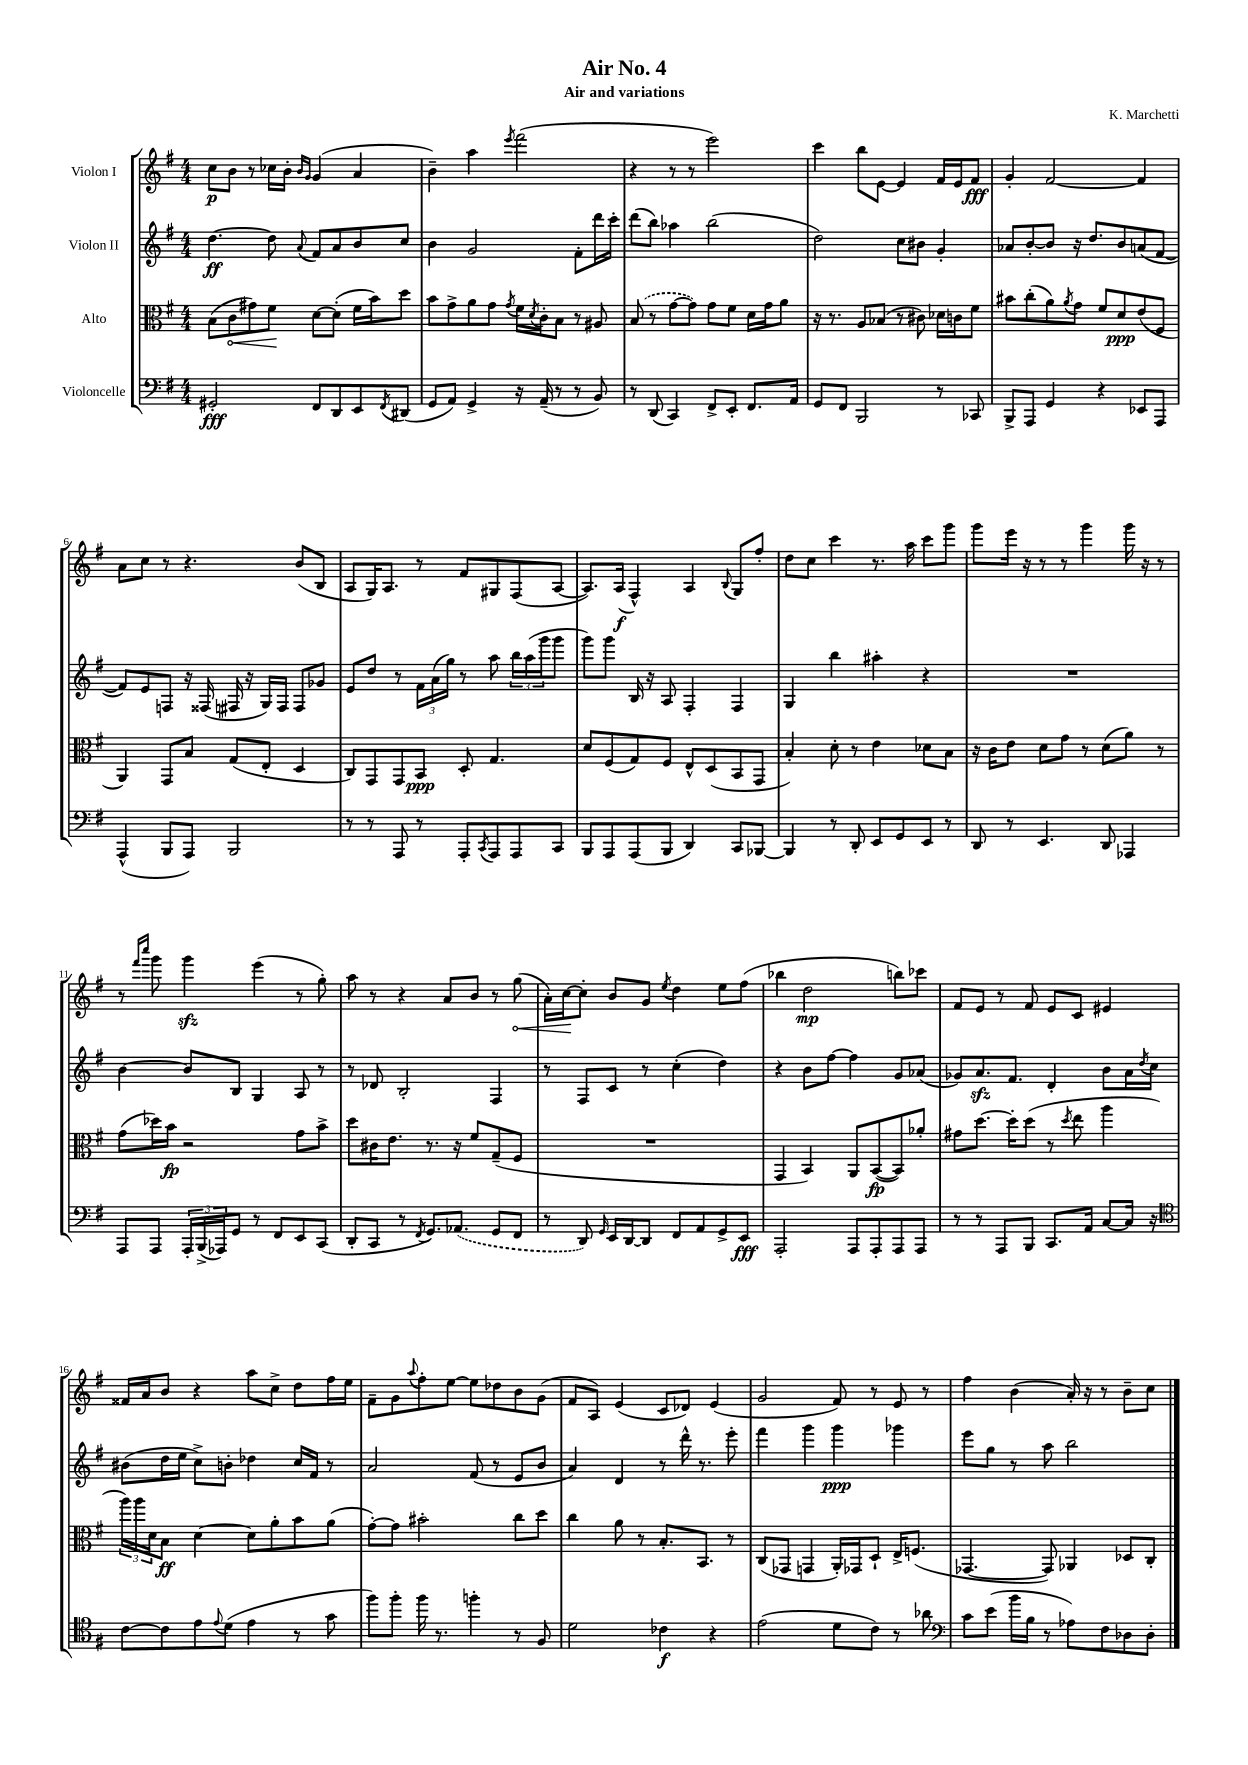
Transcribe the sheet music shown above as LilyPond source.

\header { title = "Air No. 4" composer = "K. Marchetti" subtitle = "Air and variations" }
<<
\new StaffGroup <<
\new Staff = "s0" \with { instrumentName = "Violon I" } {
    \clef treble \key g \major \numericTimeSignature \time 4/4
    c''8\p b'8 r8 ces''16 b'16-. \grace { b'16 g'16 } g'4( a'4 |
    b'4--) a''4 \acciaccatura { e'''8 } fis'''2( |
    r4 r8 r8 e'''2) |
    c'''4 b''8 e'8~ e'4 fis'16 e'16 fis'8\fff |
    g'4-. fis'2~ fis'4 |
    a'8 c''8 r8 r4. b'8( b8 |
    a8 g16) a8. r8 fis'8 gis8 fis8( a8~ |
    a8.) a16\f( fis4-^) a4 \appoggiatura { b8 } g8 fis''8-. |
    d''8 c''8 c'''4 r8. a''16 c'''8 g'''8 |
    g'''8 e'''16 r16 r8 r8 g'''4 g'''16 r16 r8 |
    r8 \grace { fis'''16 c''''16 } g'''8 g'''4\sfz e'''4( r8 g''8-.) |
    a''8 r8 r4 a'8 b'8 r8 \once \override Hairpin.circled-tip = ##t g''8\<( |
    a'16-.) c''16~\! c''8-. b'8 g'8 \acciaccatura { e''8 } d''4 e''8 fis''8( |
    bes''4 d''2\mp b''8) ces'''8 |
    fis'8 e'8 r8 fis'8 e'8 c'8 eis'4 |
    fisis'16 a'16 b'8 r4 a''8 c''8-> d''8 fis''16 e''16 |
    fis'8-- g'8 \appoggiatura { a''8 } fis''8-. e''8~ e''8 des''8 b'8 g'8( |
    fis'8 a8) e'4( c'8 des'8) e'4( |
    g'2 fis'8) r8 e'8 r8 |
    fis''4 b'4( a'16-.) r16 r8 b'8-- c''8 \bar "|." |
}
\new Staff = "s1" \with { instrumentName = "Violon II" } {
    \clef treble \key g \major \numericTimeSignature \time 4/4
    d''4.~\ff d''8 \appoggiatura { a'8 } fis'8 a'8 b'8 c''8 |
    b'4 g'2 fis'8-. d'''16 c'''16-. |
    d'''8( b''8) aes''4 b''2( |
    d''2) c''8 bis'8 g'4-. |
    aes'8 b'8~-. b'8 r16 d''8. b'8 a'8( fis'8~ |
    fis'8) e'8 f8 r16 fisis16( fis16 r16 g16) fis16 fis8 ges'8 |
    e'8 d''8 r8 \tuplet 3/2 { fis'16 a'16( g''16) } r8 a''8 \tuplet 3/2 { b''16 a''16( g'''16 } g'''8 |
    g'''8) g'''8 b16 r16 a8 fis4-. fis4 |
    g4 b''4 ais''4-. r4 |
    R1 |
    b'4~ b'8 b8 g4 a8 r8 |
    r8 des'8 b2-. fis4 |
    r8 fis8 c'8 r8 c''4-.( d''4) |
    r4 b'8 fis''8~ fis''4 g'8 aes'8( |
    ges'8) a'8.\sfz fis'8. d'4-. b'8 a'16 \acciaccatura { d''8 } c''16 |
    bis'8( d''16 e''16 c''8->) b'8-. des''4 c''16 fis'16 r8 |
    a'2 fis'8( r8 e'8 b'8 |
    a'4) d'4 r8 d'''16-^ r8. e'''8-. |
    fis'''4 g'''4 g'''4\ppp ges'''4 |
    e'''8 g''8 r8 a''8 b''2 \bar "|." |
}
\new Staff = "s2" \with { instrumentName = "Alto" } {
    \clef alto \key g \major \numericTimeSignature \time 4/4
    b8( \once \override Hairpin.circled-tip = ##t c'8\< gis'8) fis'8\! d'8~ d'8-.( fis'16 b'16) d''8 |
    b'8 g'8-> a'8 g'8 \acciaccatura { g'8 } fis'16 \acciaccatura { d'8 } c'16-. b8 r8 ais8 |
    \once \slurDashed b8( r8 g'8~ g'8) g'8 fis'8 d'16 g'16 a'8 |
    r16 r8. a8 bes8( r8 cis'8) des'16 c'16 fis'8 |
    bis'8 c''8-.( a'8) \acciaccatura { a'8 } g'8 fis'8 d'8\ppp e'8( fis8 |
    a,4) g,8 b8 g8( e8-. d4 |
    c8) g,8 g,8 b,8\ppp d8-. g4. |
    d'8 fis8( g8) fis8 e8-^ d8( b,8 g,8 |
    b4-.) d'8-. r8 e'4 des'8 b8 |
    r16 c'16 e'8 d'8 g'8 r8 d'8( a'8) r8 |
    g'8( des''16) b'16\fp r2 g'8 b'8-> |
    d''8 cis'16 e'8. r8. r16 fis'8 g8--( fis8 |
    R1 |
    g,4 b,4) a,8 b,8~\fp( b,8) aes'8-. |
    gis'8 d''8.~ d''16-. d''8( r8 \acciaccatura { d''8 } e''8 a''4 |
    \tuplet 3/2 { a''16) a''16 d'16 } b8\ff d'4~ d'8 a'8-. b'8 a'8( |
    g'8~-.) g'8 bis'2-. c''8 d''8 |
    c''4 a'8 r8 b8.-. b,8. r8 |
    c8( ges,8 g,4 a,16-.) ges,16 d8-! e16-> f8.( |
    ges,4.~ ges,8) aes,4 des8 c8-. \bar "|." |
}
\new Staff = "s3" \with { instrumentName = "Violoncelle" } {
    \clef bass \key g \major \numericTimeSignature \time 4/4
    gis,2-.\fff fis,8 d,8 e,8 \acciaccatura { fis,8 } dis,8( |
    g,8 a,8) g,4-> r16 a,16--( r8 r8 b,8) |
    r8 d,8( c,4) fis,8-> e,8-. fis,8. a,16 |
    g,8 fis,8 b,,2 r8 ces,8 |
    b,,8-> a,,8 g,4 r4 ees,8 a,,8 |
    a,,4-^( b,,8 a,,8) b,,2 |
    r8 r8 a,,8 r8 a,,8-. \acciaccatura { c,8 } a,,8 a,,8 c,8 |
    b,,8 a,,8 a,,8( b,,8 d,4) c,8 bes,,8~ |
    bes,,4 r8 d,8-. e,8 g,8 e,8 r8 |
    d,8 r8 e,4. d,8 aes,,4 |
    a,,8 a,,8 \tuplet 3/2 { a,,16-. b,,16->( aes,,16) } g,8 r8 fis,8 e,8 c,8( |
    d,8-. c,8 r8 \acciaccatura { fis,8 } g,8.) \once \slurDashed aes,8.( g,8 fis,8 |
    r8 d,8) \grace { g,16 } e,16 d,16~ d,8 fis,8 a,8 g,8-> e,8\fff |
    a,,2-. a,,8 a,,8-. a,,8 a,,8 |
    r8 r8 a,,8 b,,8 c,8. a,16 c8~ c16 r16 |
    \clef tenor c'8~ c'8 e'8 \appoggiatura { e'8 } d'8( e'4 r8 g'8 |
    fis''8) fis''8-. fis''16 r8. f''4-. r8 fis8 |
    d'2 ces'4\f r4 |
    e'2( d'8 c'8) r8 aes'8 |
    \clef bass c'8 e'8( b'16 b16 r8 aes8) fis8 des8 des8-. \bar "|." |
}
>>
>>
